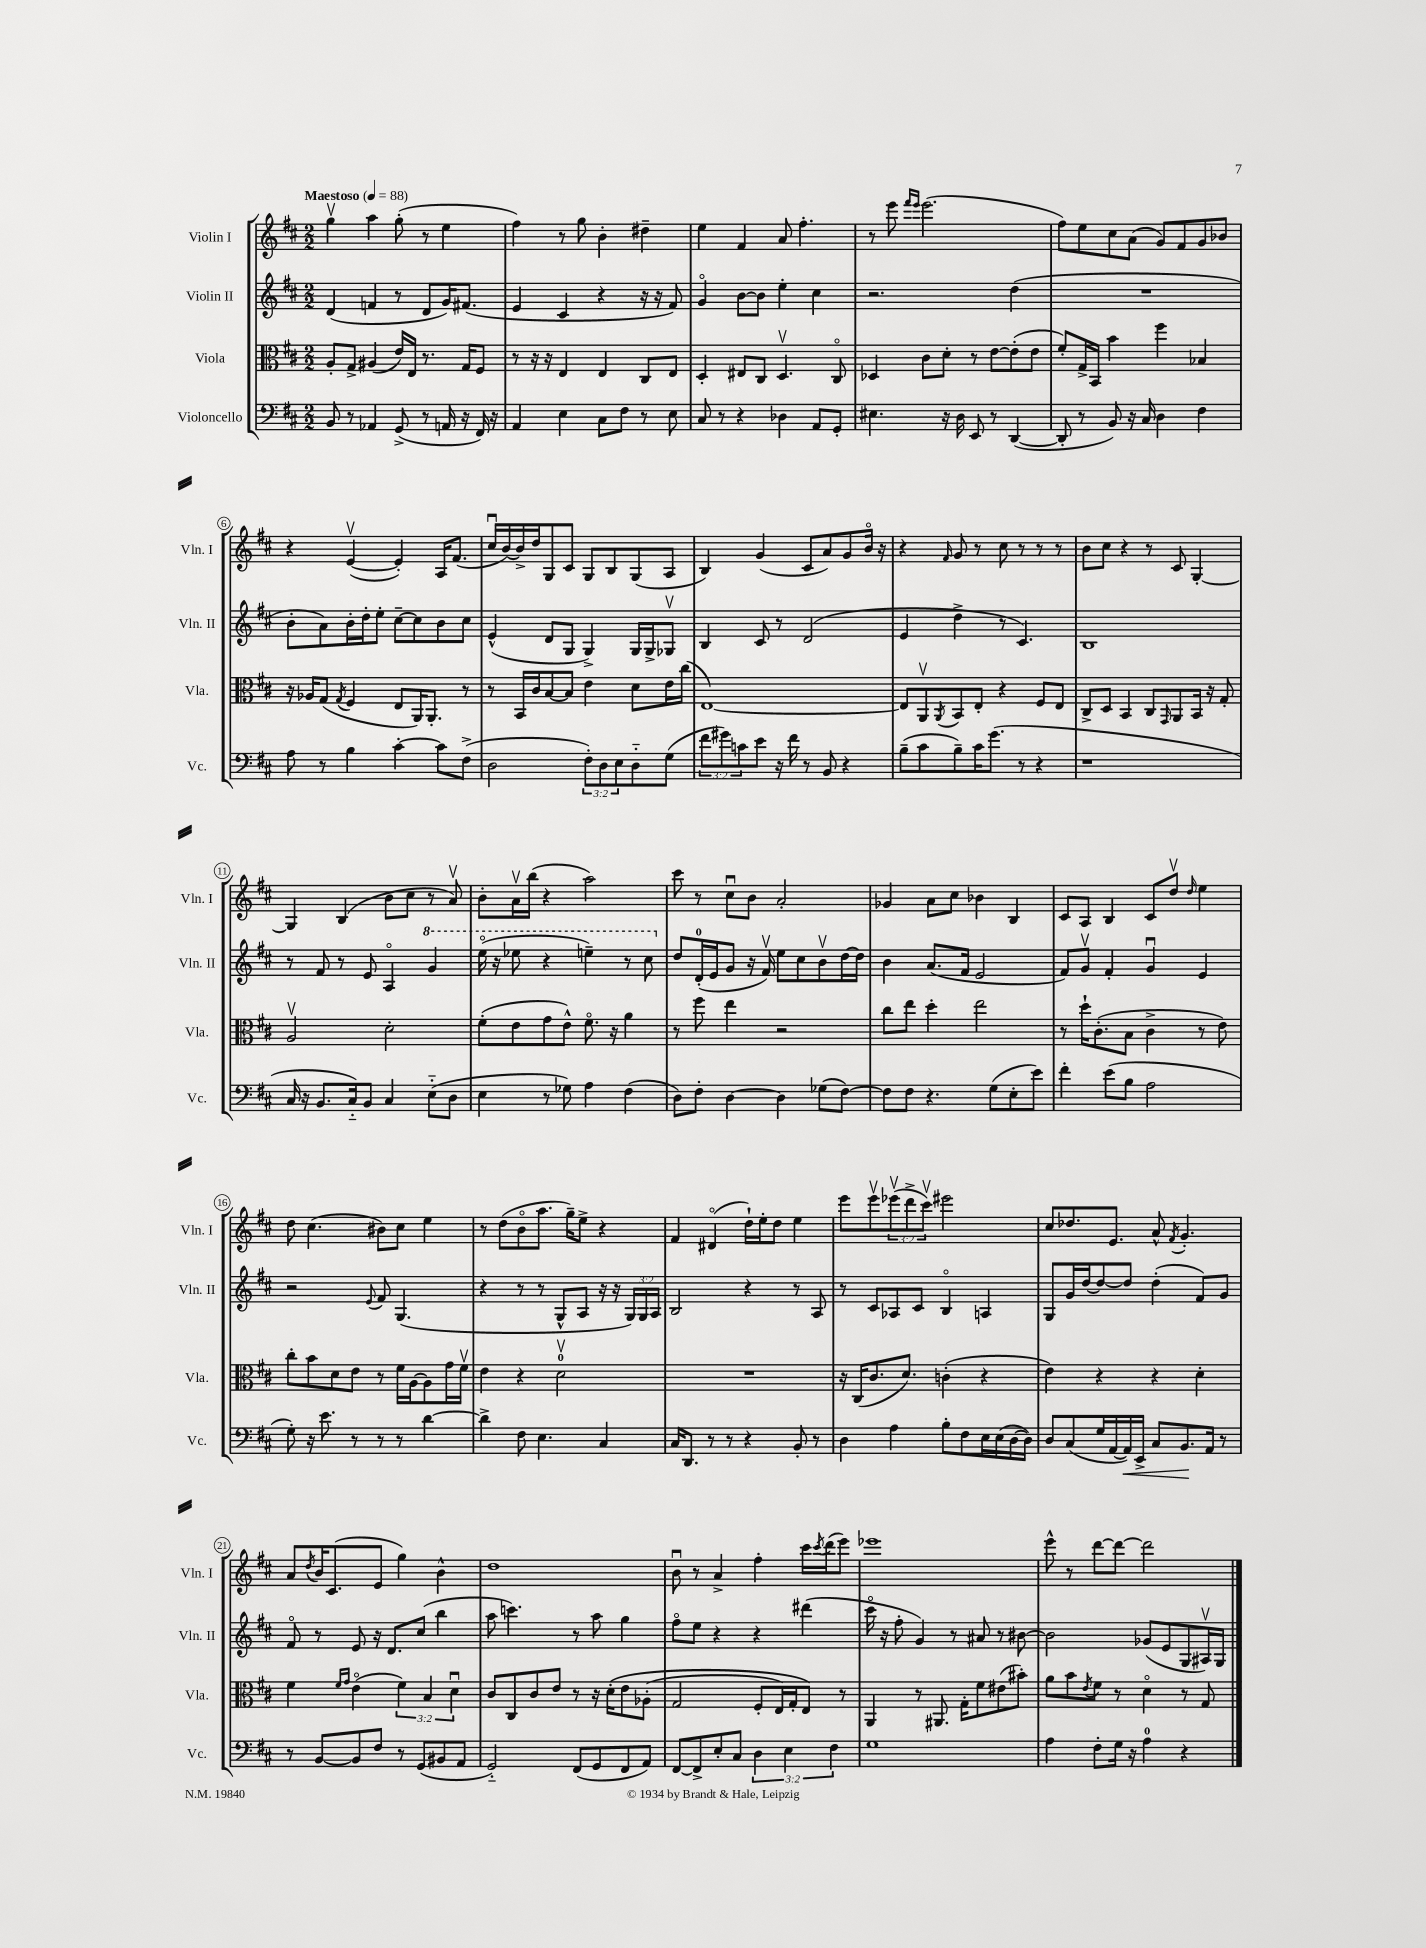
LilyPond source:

<<
\new StaffGroup <<
\new Staff = "s0" \with { instrumentName = "Violin I" shortInstrumentName = "Vln. I" } {
    \clef treble \key d \major \numericTimeSignature \time 2/2 \override Staff.TupletNumber.text = #tuplet-number::calc-fraction-text \tempo "Maestoso" 4 = 88
    g''4\upbow a''4 g''8-.( r8 e''4 |
    fis''4) r8 g''8 b'4-. dis''4-- |
    e''4 fis'4 a'8 fis''4.-. |
    r8 e'''8 \grace { fis'''16 e'''16 } e'''2.( |
    fis''8) e''8 cis''8 a'8( g'8) fis'8 g'8 bes'8 |
    r4 e'4~\upbow( e'4-.) a16 fis'8.( |
    cis''16\downbow b'16~) b'16-> d''16 g8 cis'8 g8 b8 g8( a8 |
    b4) g'4( cis'8 a'8) g'8 b'16\flageolet r16 |
    r4 \grace { fis'16 } g'8 r8 cis''8 r8 r8 r8 |
    b'8 cis''8 r4 r8 cis'8 g4~-. |
    g4 b4( b'8 cis''8 r8 a'8\upbow) |
    b'8-. a'16\upbow b''16( r4 a''2) |
    cis'''8 r8 cis''8\downbow b'8 a'2-. |
    ges'4 a'8 cis''8 bes'4 b4 |
    cis'8 a8 b4 cis'8 d''8\upbow \grace { d''16 } e''4 |
    d''8 cis''4.( bis'8) cis''8 e''4 |
    r8 d''8( b'8\flageolet a''8. g''16--) e''8-> r4 |
    fis'4 dis'4\flageolet( d''16-!) e''16-. d''8 e''4 |
    e'''8 e'''8\upbow \tuplet 3/2 { ees'''8\upbow( d'''8-> cis'''8\upbow) } eis'''2 |
    cis''8 des''8. e'8. a'8-^ \acciaccatura { fis'8 } g'4.-. |
    a'8 \acciaccatura { d''8 } b'16 cis'8.( e'8 g''4) b'4-^ |
    d''1 |
    b'8\downbow r8 a'4-> fis''4-. cis'''16 \acciaccatura { cis'''8 } d'''16( e'''8) |
    ees'''1 |
    e'''8-^ r8 d'''8~ d'''8~ d'''2 \bar "|." |
}
\new Staff = "s1" \with { instrumentName = "Violin II" shortInstrumentName = "Vln. II" } {
    \clef treble \key d \major \numericTimeSignature \time 2/2 \override Staff.TupletNumber.text = #tuplet-number::calc-fraction-text
    d'4( f'4 r8 d'8 g'16) fis'8.( |
    e'4 cis'4 r4 r16 r16 fis'8) |
    g'4\flageolet b'8~ b'8 e''4-. cis''4 |
    r2. d''4( |
    R1 |
    b'8-. a'8) b'16-. d''16-. e''8-. cis''8~-- cis''8 b'8 cis''8 |
    e'4-^( d'8 g8 g4->) g16 g16-> ges8\upbow |
    b4 cis'8 r8 d'2( |
    e'4 d''4-> r8 cis'4.) |
    b1 |
    r8 fis'8 r8 e'8 a4\flageolet \ottava #1 g''4 |
    e'''16\flageolet( r16 ees'''8 r4 e'''4--) r8 cis'''8 \ottava #0 |
    d''8 d'16-0-.( e'16 g'8 r16 fis'16\upbow) e''8 cis''8 b'8\upbow d''16~ d''16 |
    b'4 a'8.( fis'16 e'2 |
    fis'8) g'8\upbow fis'4-. g'4\downbow e'4 |
    r2 \appoggiatura { e'8 } fis'8 g4.( |
    r4 r8 r8 g8-^ a8 r16 r16 \tuplet 3/2 { g16) g16 a16 } |
    b2 r4 r8 a8 |
    r8 cis'8 aes8 cis'8 b4\flageolet a4 |
    g8 g'16 d''16~ d''8~ d''8 d''4-.( fis'8) g'8 |
    fis'8\flageolet r8 e'8 r16 d'8. cis''8( b''4 |
    a''8 c'''4.) r8 a''8 g''4 |
    fis''8\flageolet e''8 r4 r4 dis'''4( |
    cis'''16\flageolet r16 fis''8-. g'4) r8 ais'8 r8 bis'8~ |
    bis'2 ges'8( e'8 g8 ais16\upbow) g16 \bar "|." |
}
\new Staff = "s2" \with { instrumentName = "Viola" shortInstrumentName = "Vla." } {
    \clef alto \key d \major \numericTimeSignature \time 2/2 \override Staff.TupletNumber.text = #tuplet-number::calc-fraction-text
    a8-. g8-> ais4( e'16) e16 r8. g16 fis8 |
    r8 r16 r16 e4 e4 cis8 e8 |
    d4-. eis8 cis8 d4.\upbow cis8\flageolet |
    des4 cis'8 d'8-. r8 e'8~ e'8-.( e'8 |
    fis'8-.) g16-> b,16 b'4 fis''4 bes4 |
    r16 aes16 g8( \acciaccatura { g8 } fis4 e8 a,16) a,8.-. r8 |
    r8 b,16 cis'16 b8~ b8 e'4 d'8 e'16 cis''16( |
    e1~) |
    e8 a,8\upbow \acciaccatura { a,8 } b,8 e8-. r4 fis8 e8 |
    cis8-> d8 b,4 cis8 \grace { g,16 } a,8 b,16 r16 g8-. |
    a2\upbow d'2-. |
    fis'8-.( e'8 g'8 e'8-^) fis'8.\flageolet r16 a'4 |
    r8 fis''8 e''4 r2 |
    cis''8 e''8 d''4-. e''2 |
    r8 d''16-! cis'8.-.( b8 cis'4-> r8 e'8) |
    cis''8-. b'8 d'8 e'8 r8 fis'16 a16~ a8 g'16 fis'16\upbow |
    e'4 r4 d'2-0\upbow |
    R1 |
    r16 cis16( cis'8. d'8.) c'4-.( r4 |
    e'4) r4 r4 d'4-. |
    fis'4 \grace { fis'16 g'16 } e'4\flageolet( \tuplet 3/2 { fis'4) b4 d'4\downbow } |
    cis'8 cis8 cis'8 e'8 r8 r16 d'16-.\( e'8 aes8-.( |
    g2 fis8-. e16) g16-. e8\) r8 |
    a,4 r8 ais,8. g16-. fis'8 eis'8( bis'8-.) |
    a'8 b'8 \acciaccatura { e'8 } fis'8 r8 d'4\flageolet r8 g8 \bar "|." |
}
\new Staff = "s3" \with { instrumentName = "Violoncello" shortInstrumentName = "Vc." } {
    \clef bass \key d \major \numericTimeSignature \time 2/2 \override Staff.TupletNumber.text = #tuplet-number::calc-fraction-text
    b,8 r8 aes,4 g,8->( r8 a,16 r16 fis,16) r16 |
    a,4 e4 cis8 fis8 r8 e8 |
    cis8 r8 r4 des4 a,8 g,8-. |
    eis4. r16 d16 e,8 r8 d,4~( |
    d,8-. r8 b,8) r16 cis16 d4 fis4 |
    a8 r8 b4 cis'4~-. cis'8 fis8->( |
    d2 \tuplet 3/2 { fis8-.) d8 e8 } d8-_ g8( |
    \tuplet 3/2 { fis'8 gis'8) c'8 } e'8 r16 fis'16 r8 b,8 r4 |
    b8--( cis'8 b8--) cis'16 g'8.( r8 r4 |
    r1 |
    cis16 r16 b,8. cis16-_) b,8 cis4 e8-_( d8 |
    e4 r8 ges8) a4 fis4( |
    d8) fis8-. d4~ d4 ges8( fis8~) |
    fis8 fis8 r4. g8( e8-. e'8) |
    fis'4-. e'8( b8 a2 |
    g8-.) r16 e'8. r8 r8 r8 d'4~ |
    d'4-> fis8 e4. cis4 |
    cis16 d,8. r8 r8 r4 b,8-. r8 |
    d4 a4 b8-. fis8 e16 e16( d16~ d16) |
    d8 cis8( g16 a,16~ a,16\<) e,16-> cis8 b,8.\! a,16 r8 |
    r8 b,8~ b,8 fis8 r8 g,8( bis,8 a,8 |
    g,2-_) fis,8( g,8 fis,8 a,8) |
    fis,8~ fis,8-> e8-. cis8 \tuplet 3/2 { d4 e4 fis4 } |
    g1 |
    a4 fis8-. g16 r16 a4-0 r4 \bar "|." |
}
>>
>>
\layout { \context { \Score \override BarNumber.stencil = #(make-stencil-circler 0.1 0.3 ly:text-interface::print) } }
